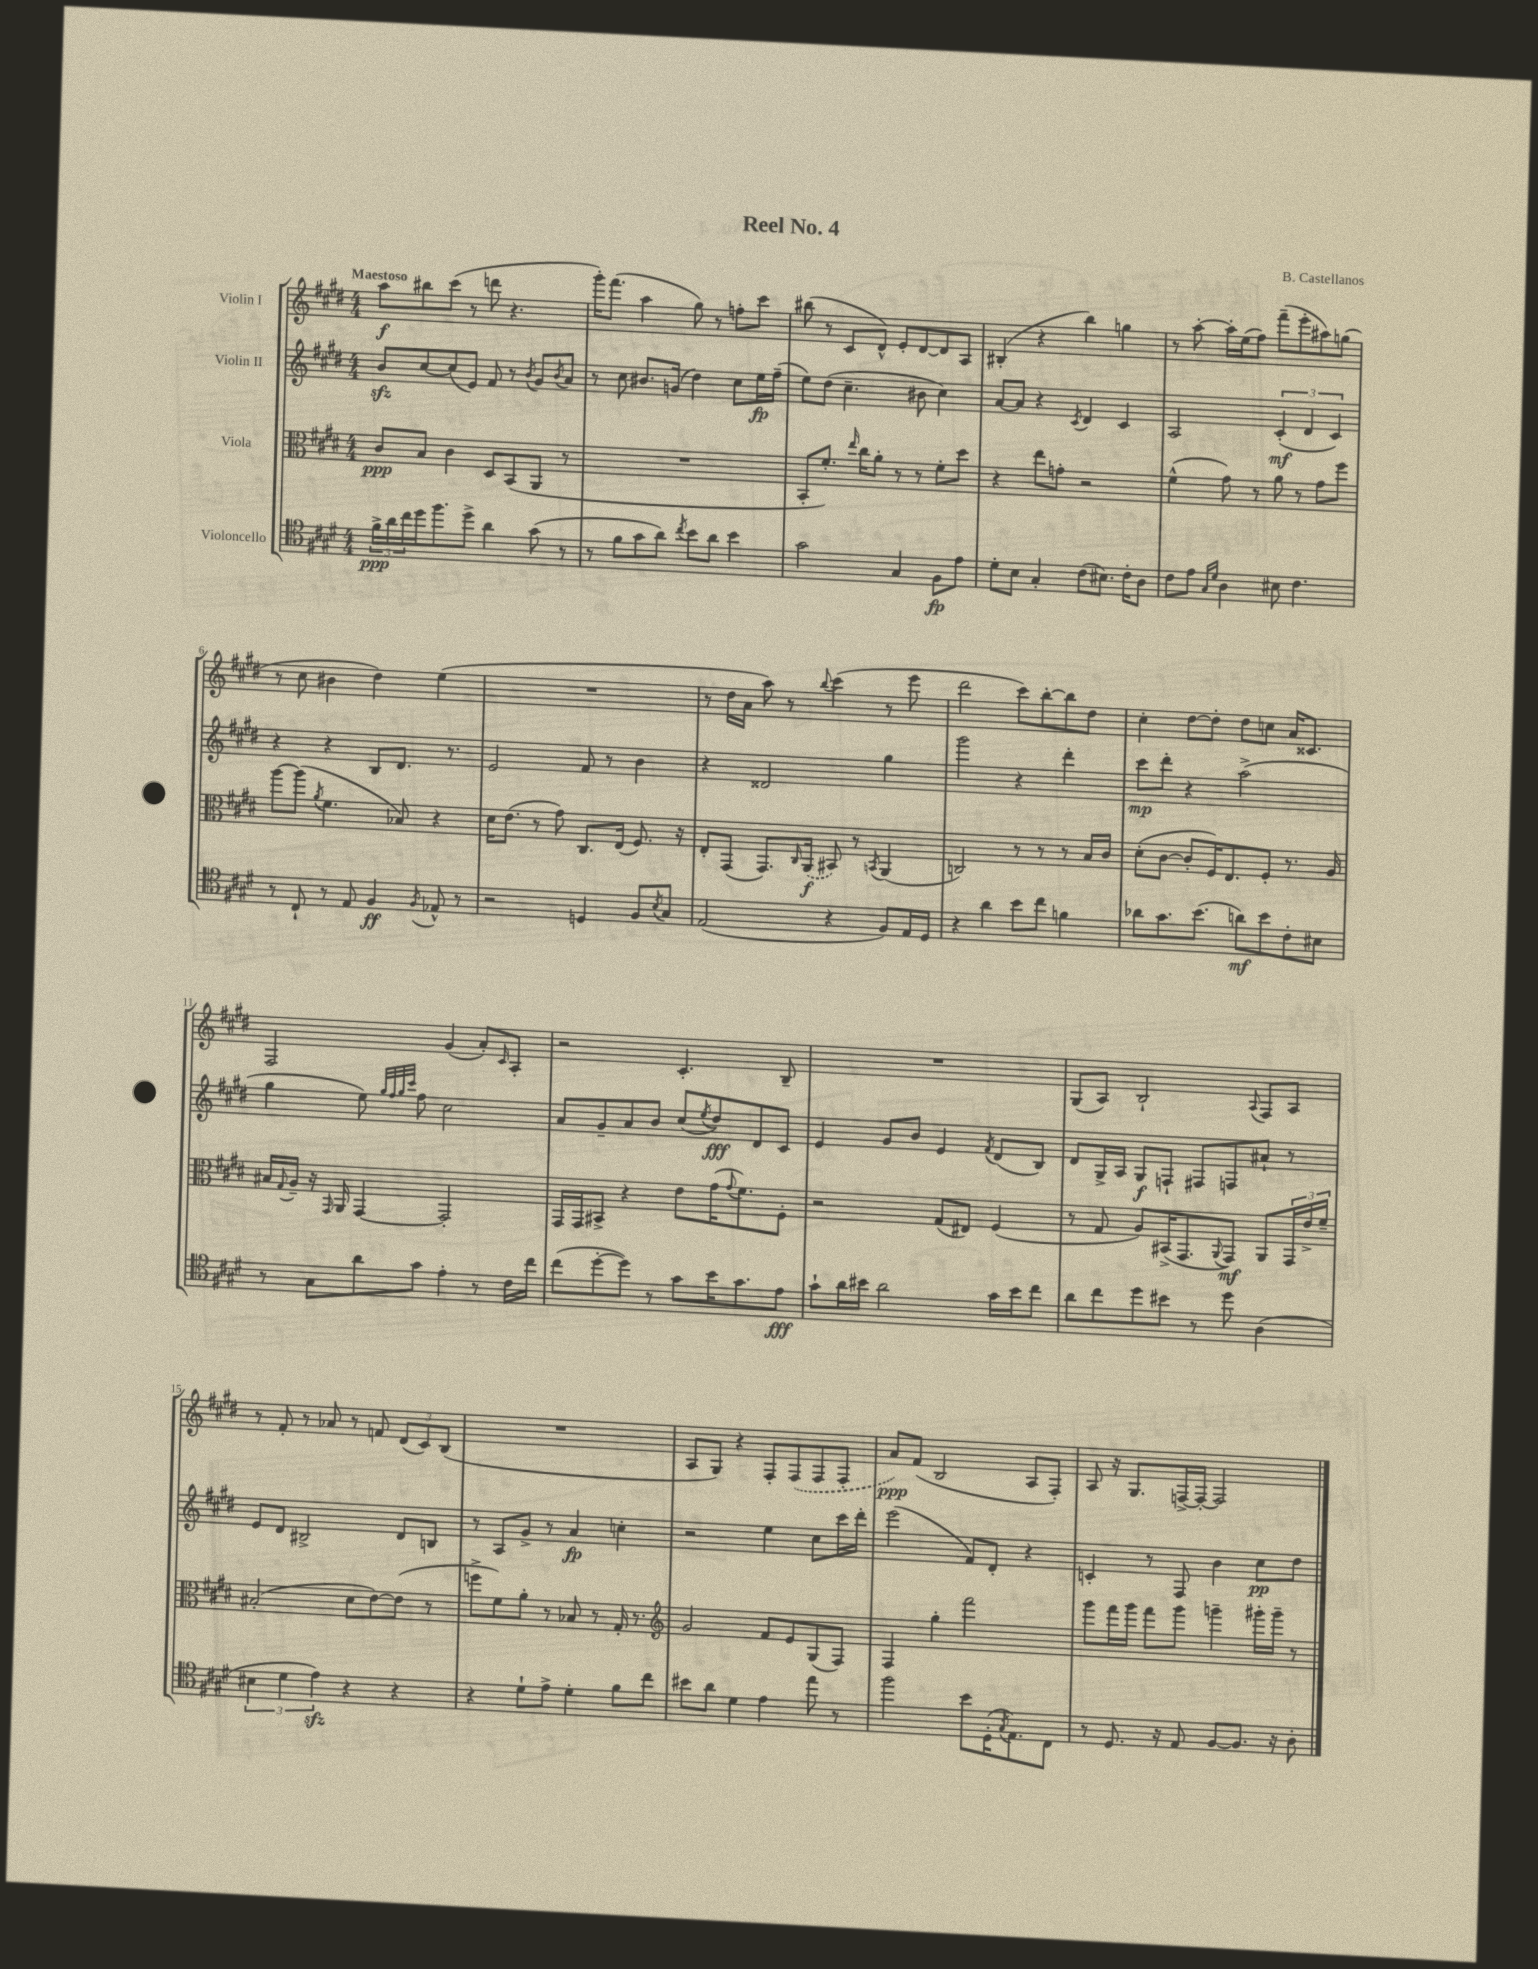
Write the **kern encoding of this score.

**kern	**kern	**kern	**kern
*staff4	*staff3	*staff2	*staff1
*clefC4	*clefC3	*clefG2	*clefG2
*k[f#c#g#d#]	*k[f#c#g#d#]	*k[f#c#g#d#]	*k[f#c#g#d#]
*M4/4	*M4/4	*M4/4	*M4/4
24f#^	8c#	8b	8aa
24a	.	.	.
24cc#	.	.	.
16dd#	8B	[8cc#	8bb#
8.ff#	.	.	.
.	4c#	(8cc#]	(8ccc#
8dd#^	.	8e)	8r
4a	8D#	8f#	8ddd
.	(8BB	8r	4.r
.	.	8qb	.
(8g#	8AA	8g#	.
.	.	8qb	.
8r	8r	8a	.
=	=	=	=
8r	1r	8r	16ggg#')
.	.	.	(8.fff#
8f#	.	8cc#	.
8g#	.	8.b#	4aa
8a)	.	.	.
.	.	(16g	.
8qcc#	.	.	.
8b	.	4dd#)	8gg#)
8a	.	.	8r
4b	.	8cc#	8ff'
.	.	16ee	8ccc#
.	.	(16ff#~	.
=	=	=	=
2g#	8BB'	8ee)	(8bb#
.	8.f#')	(8dd#	8r
.	.	4.cc#~	8c#
.	16qqee	.	.
.	16cc#	.	.
.	8a'	.	8d#^^)
4G#	8r	.	8e'
.	8r	8b#	[8d#
8F#	8f#'	4cc#)	8d#]
8e	8dd#	.	8A
=	=	=	=
8d#'	4r	[8a	(4B#'
8B	.	8a]	.
4G#'	8ee	4r	4r
.	8g'	.	.
.	.	8qc#	.
(8c#	2r	4d#	4bb)
8.B#)	.	.	.
.	.	4c#	4gg
16c#'	.	.	.
8A	.	.	.
=	=	=	=
8c#	(4f#^^	2A	8r
8e	.	.	[8aa'
16qqG#	.	.	.
16qqd#	.	.	.
4A	8g#)	.	16aa']
.	.	.	(16ee
.	8r	.	8ff#)
8B#	8a	(6c#'	(8fff#~
4.c#	8r	.	8eee'
.	.	6d#	.
.	8g#	.	8aa#)
.	.	6c#)	.
.	8ff#	.	(8gg
=	=	=	=
8r	[8aa	4r	8r
8C#`	(8aa]	.	8cc#
.	8qa	.	.
8r	4.f#	4r	4b#
8E	.	.	.
4F#	.	8B	4dd#)
.	8B-)	8.d#	.
8qF#	.	.	.
8E-^^	4r	.	(4ee
.	.	8.r	.
8r	.	.	.
=	=	=	=
2r	16d#	2e	1r
.	(8.e	.	.
.	8r	.	.
.	8g#)	.	.
4D	8.C#	8f#	.
.	.	8r	.
.	(16E	.	.
8F#	8.F#)	4b	.
8qB	.	.	.
8G#	.	.	.
.	16r	.	.
=	=	=	=
(2E	8E'	4r	8r
.	(8GG#	.	16dd#
.	.	.	16a
.	8.GG#)	2d##	8aa)
.	.	.	8r
.	16qqC#	.	.
.	(16AA	.	.
.	.	.	8qqbb
4r	8BB#)	.	(4ccc#
.	8r	.	.
.	8qBB	.	.
8F#)	(4AA	4gg#	8r
16E	.	.	8eee
16D#	.	.	.
=	=	=	=
4r	2C)	2ggg#	2ddd#
4a	.	.	.
8b	8r	4r	8ccc#)
8cc#	8r	.	[8bb'
4f	8r	4ddd#'	8bb]
.	16B	.	8dd#
.	16c#	.	.
=	=	=	=
8a-	(8d#'	8ccc#	4cc#'
8.g#	[8c#	8ddd#'	.
.	8c#']	4r	[8dd#
(8.b	.	.	.
.	16F#)	.	8dd#']
.	8.E	.	.
8a)	.	(2aa^	8dd#
8b	8F#'	.	8cc
8c#'	8.r	.	16a
.	.	.	8.c##
8B#	.	.	.
.	16A	.	.
=	=	=	=
8r	16B#	4gg#	2F#
.	8qqG#	.	.
.	16A~	.	.
8G#	16r	.	.
.	16qqGG#	.	.
.	16AA	.	.
8a	[4GG#	8ee)	.
.	.	32qqgg#	.
.	.	32qqff#	.
.	.	32qqgg#	.
.	.	32qqccc#	.
8g#	.	8ff#	.
4e'	2GG#']	2cc#	(4g#
8r	.	.	8a')
.	.	.	16qqc#
16c#	.	.	8A'
16cc#	.	.	.
=	=	=	=
(8cc#	16GG#	8a	2r
.	16GG#	.	.
[8dd#'	8BB#^	8g#~	.
8dd#])	4r	8a	.
8r	.	8b	.
8g#	8e	(8cc#	4.c#'
.	.	8qee	.
16b	(16g#	8dd#)	.
.	8qqg#	.	.
8.g#	8.f#)	.	.
.	.	8d#	.
8e	8F#'	8c#	8B~
=	=	=	=
8g#`	2r	4e	1r
16a	.	.	.
16b#	.	.	.
2a	.	8g#	.
.	.	8b	.
.	(8G#	4e	.
.	8E#)	.	.
.	.	8qf#	.
16g#	(4F#	(8d#	.
16b#	.	.	.
8cc#	.	8B)	.
=	=	=	=
8a	8r	8d#	(8G#
8cc#	8G#	16G#^	8A)
.	.	16A	.
8dd#	8A)	8G#	2B`
8b#	(16BB#^	8F`	.
.	8.GG#	.	.
8r	.	8F#	.
.	8qqAA	.	.
8dd#	8GG#)	8F	.
.	.	.	8qqA
(4A	8AA	8a#`	8F#
.	24GG#	8r	8A
.	24e^	.	.
.	24f#~	.	.
=	=	=	=
6B#	(2B#'	8e	8r
.	.	8d#	8f#'
6d#	.	.	.
.	.	2B#^	8r
6e)	.	.	.
.	.	.	8a-
4r	8d#	.	8r
.	[8e)	.	8f
4r	(8e]	8d#	(12d#
.	.	.	12c#)
.	8r	8B	.
.	.	.	(12B
=	=	=	=
4r	8ff^	8r	1r
.	8f#)	8A	.
8d#`	8a'	8g#^	.
8e^	8r	8r	.
4d#'	8B-	4a	.
.	8r	.	.
8f#	16G#'	4cc'	.
.	8.r	.	.
8cc#	.	.	.
=	=	=	=
*	*clefG2	*	*
8b#	2g#	2r	8A
8a	.	.	8G#)
4d#	.	.	4r
4e	8f#	4ee	8F#'
.	8e	.	(8F#
8ee	(8G#	8cc#	8F#
8r	8F#)	16ccc#	8F#'
.	.	16ddd#'	.
=	=	=	=
2ff#	4F#	(2eee	8a)
.	.	.	(8f#
.	4gg#'	.	2B
8b	2fff#	8f#)	.
(16D#'	.	8d#'	.
8qG#	.	.	.
8.E)	.	.	.
.	.	4r	8A
8C#	.	.	8F#')
=	=	=	=
8r	8ggg#	4c'	8A
8.D#	16fff#	.	16r
.	16ggg#	.	8.G#
.	8fff#	8r	.
16r	.	.	.
8E	8ggg#	8F#	[16F^
.	.	.	16F'_
[8F#	4ggg~	4b	2F]
8.F#]	.	.	.
.	16ggg#'	8cc#	.
16r	16ggg#~	.	.
8A'	8r	8dd#	.
==	==	==	==
*-	*-	*-	*-
